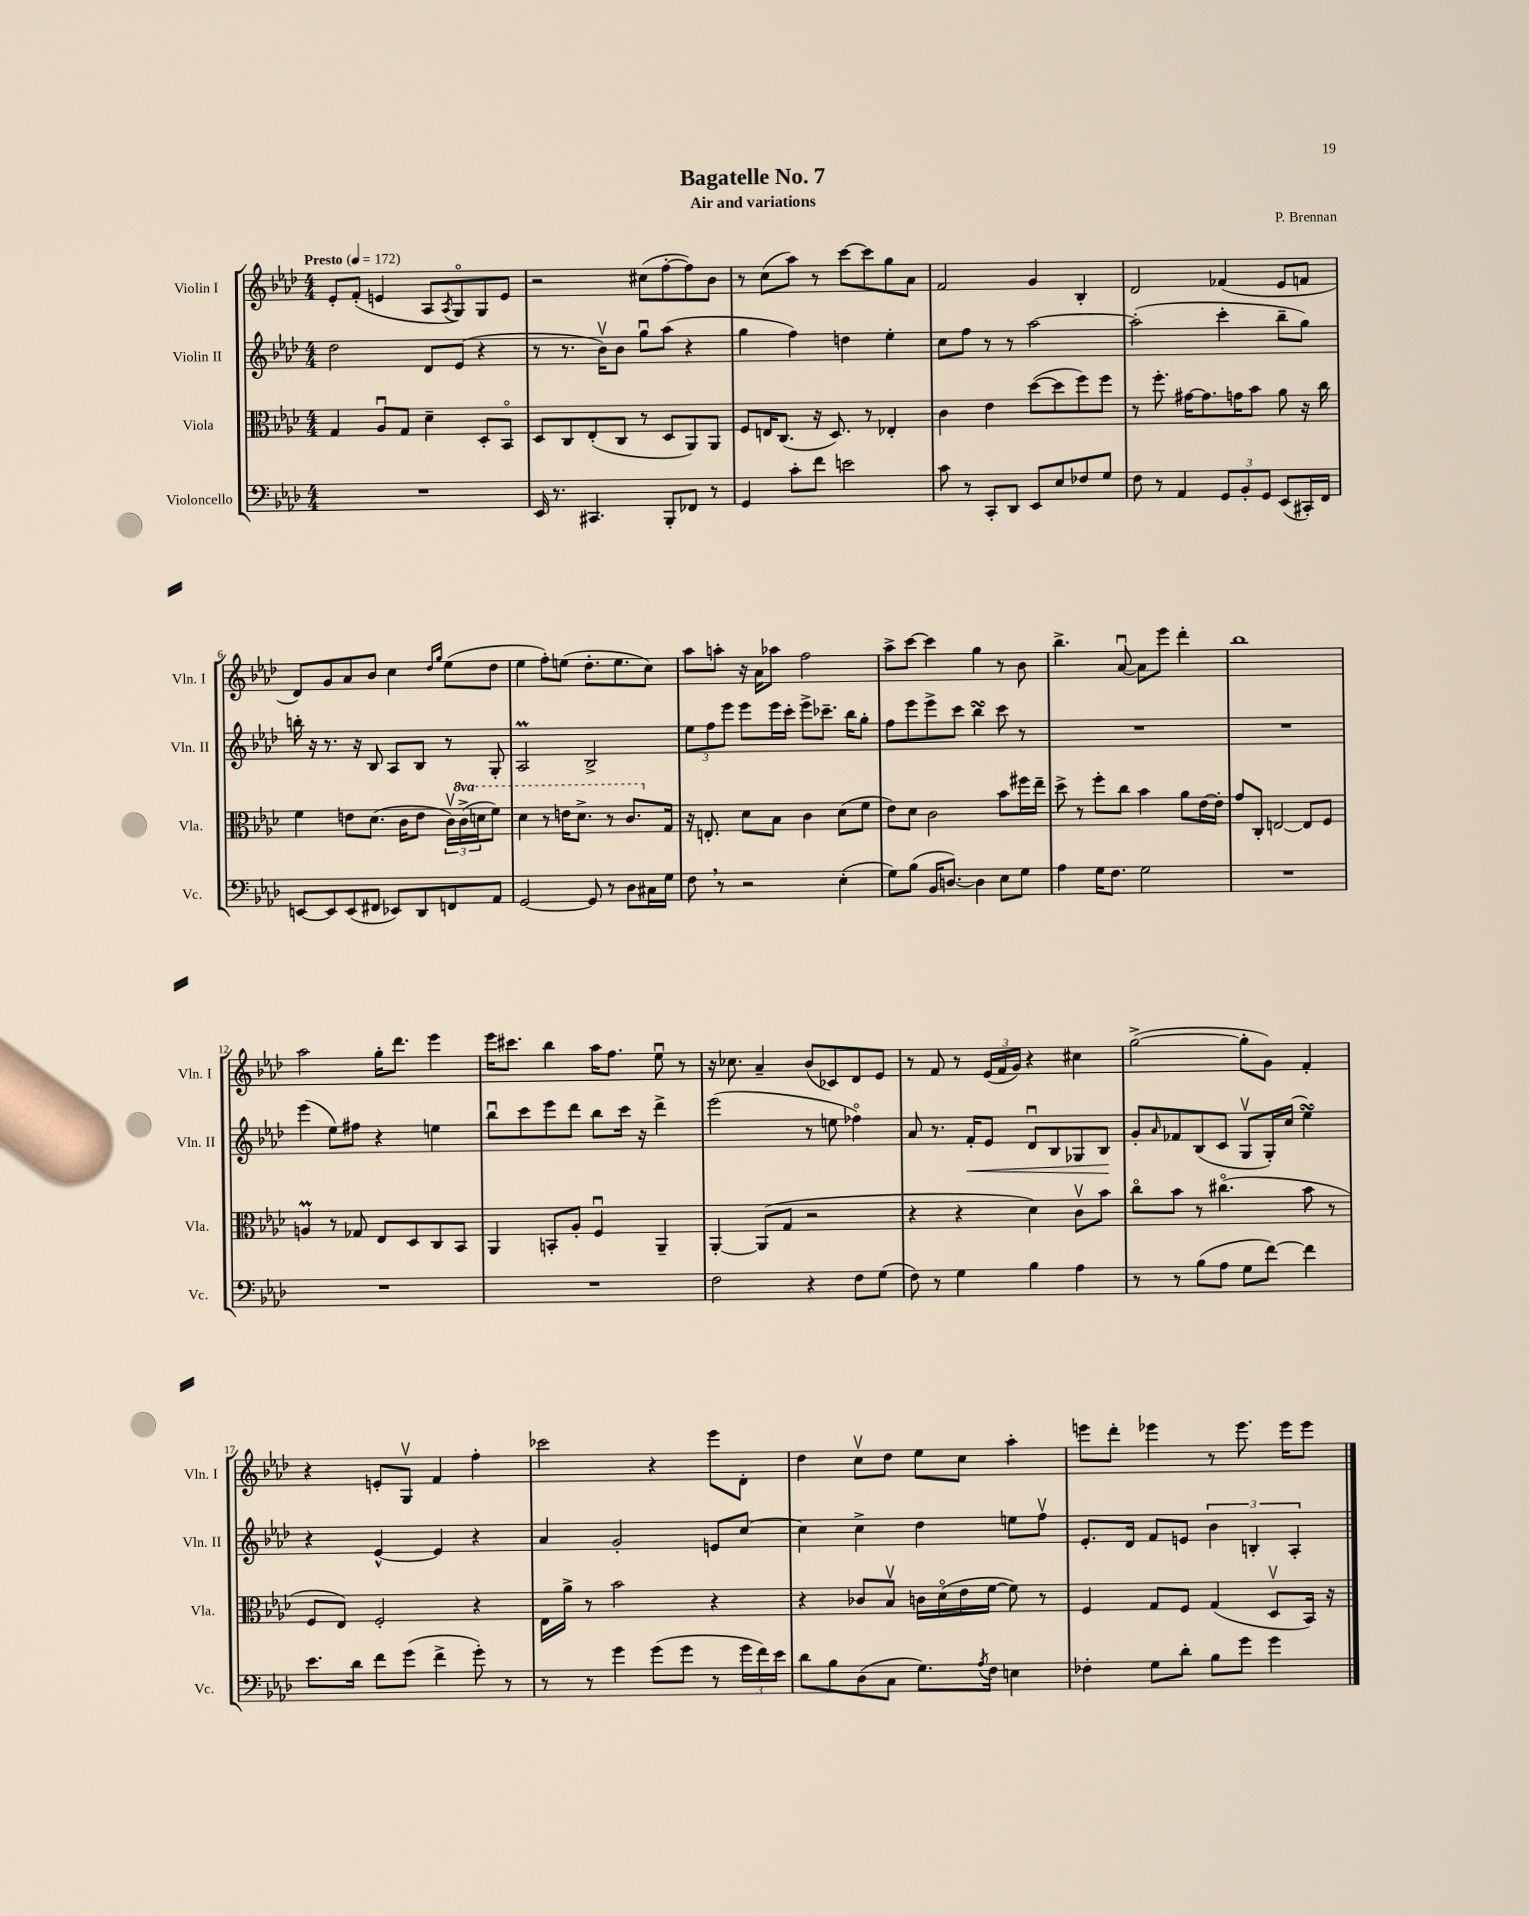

**kern	**kern	**kern	**dynam	**kern
*part4	*part3	*part2	*part2	*part1
*staff4	*staff3	*staff2	*staff2	*staff1
*I"Violoncello	*I"Viola	*I"Violin II	*	*I"Violin I
*I'Vc.	*I'Vla.	*I'Vln. II	*	*I'Vln. I
*clefF4	*clefC3	*clefG2	*	*clefG2
*k[b-e-a-d-]	*k[b-e-a-d-]	*k[b-e-a-d-]	*	*k[b-e-a-d-]
*M4/4	*M4/4	*M4/4	*	*M4/4
*MM172	*MM172	*MM172	*	*MM172
=1	=1	=1	=1	=1
!	!	!	!	!LO:TX:a:B:t=Presto
1r	4G/	2dd-\	.	8e-'/L
.	.	.	.	(8f'/J
.	8A-u/L	.	.	4en/
.	8G/J	.	.	.
.	4d-~\	8d-/L	.	8A-/L
.	.	.	.	8qA-/
.	.	(8e-/J	.	8G/)
.	8D-'/L	4r	.	8G/
.	8BB-/J	.	.	8e/J
=2	=2	=2	=2	=2
16EE-/	8D-/L	8r	.	2r
8.r	.	.	.	.
.	8C/	8.r	.	.
4.CC#X/	(8E-'/	.	.	.
.	.	16b-v\KL)	.	.
.	8C/J	8b-\J	.	.
.	8r	8ggu\L	.	(8cc#X\L
8BBB-'/L	8D-/L	(8aa-\J	.	[8ff'\
8FF-X/J	8AA-/)	4r	.	8ff\])
8r	8AA-/J	.	.	8b-\J
=3	=3	=3	=3	=3
4GG/	8F/L	4gg\	.	8r
.	16En/K	.	.	(8cc\L
.	(8.C/J	.	.	.
8c'\L	.	4ff\)	.	8aa-\J)
8f\J	16r	.	.	8r
.	8.D-/)	.	.	.
2en\	.	4ddn\	.	[8ccc\L
.	8r	.	.	8ccc\]
.	4E-X'/	4ee-'\	.	8gg\
.	.	.	.	8a-\J
=4	=4	=4	=4	=4
8c\	4c\	8cc\L	.	2f/
8r	.	8ff\J	.	.
8CC'/L	4e-\	8r	.	.
8DD-/J	.	8r	.	.
8EE-/L	([8dd-\L	[2aa-\	.	4g/
8E-/	8dd-\]	.	.	.
8F-X/	8ff\)	.	.	4B-'/
8G/J	8ff\J	.	.	.
=5	=5	=5	=5	=5
8F\	8r	(2aa-'\]	.	2d-/
8r	8.ff'\	.	.	.
4AA-/	.	.	.	.
.	[16g#X\KL	.	.	.
.	8.g#\]	.	.	.
12GG/L	.	4ccc'\	.	(4f-X/
.	16gn\K	.	.	.
12BB-'/	.	.	.	.
.	8b-\J	.	.	.
12GG/J	.	.	.	.
(8EE-/L	8a-\	8bb-~\L	.	8e-/L
16CC#X'/L)	16r	8gg\J)	.	8fn/J
16FF/JJ	16cc\	.	.	.
!!LO:LB:g=z
=6	=6	=6	=6	=6
[8EEn/L	4f\	16bbn'\	.	8d-/L)
.	.	16r	.	.
8EE/]	.	8.r	.	8g/
(8EE/	8en\L	.	.	8a-/
.	.	16r	.	.
8FF#X/J	(8.d-\J	8B-/	.	8b-/J
8EE-X/L)	.	8A-/L	.	4cc\
.	16c\KL	.	.	.
8DD-/	8e\J	8B-/J	.	.
.	.	.	.	16qqdd-/LL
.	.	.	.	16qqgg/JJ
8FFn/	24cv\LL)	8r	.	(8ee-\L
*	*8va	*	*	*
.	(24cc^\	.	.	.
.	24ddn\J	.	.	.
8AA-/J	8ff\J)	8G'/	.	8dd-\J
=7	=7	=7	=7	=7
[2GG/	4dd-\	2A-M/	.	4ee-\
.	8r	.	.	8ff'\L)
.	16een\KL	.	.	(8een\J
.	8.dd-^\J	.	.	.
8GG/]	.	2B-^/	.	8.dd-'\L
8r	8r	.	.	.
.	.	.	.	8.ee\
8D-\L	8.cc/L	.	.	.
16C#X\L	.	.	.	8cc\J)
*	*X8va	*	*	*
16G\JJ	16G/Jk	.	.	.
=8	=8	=8	=8	=8
8F,\	16r	12ee-\L	.	8aa-\L
.	8.En'/	.	.	.
.	.	12ff\	.	.
8r	.	.	.	8aan'\J
.	.	12eee-\J	.	.
2r	8d-\L	8eee-\L	.	16r
.	.	.	.	16a-\KL
.	8B-\J	16eee-\L	.	8aa-X\J
.	.	16ccc'\JJ	.	.
.	4c\	8eee-^\L	.	2ff\
.	.	8.ccc-X~\J	.	.
(4E-'\	(8d-\L	.	.	.
.	.	16bb-\KL	.	.
.	8f\J	8gg'\J	.	.
=9	=9	=9	=9	=9
8G\L)	8e-\L)	8ff\L	.	8aa-^\L
(8B-\J	8d-\J	8eee-\	.	[8ccc\J
16BB-/KL	2c\	8eee-^\	.	4ccc\]
[8.Dn/J)	.	.	.	.
.	.	8ccc\J	.	.
4D\]	.	4bb-sSSS\	.	4gg\
8E-\L	8b-\L	8ccc\	.	8r
8G\J	16ff#X\L	8r	.	8b-\
.	16ee-~\JJ	.	.	.
=10	=10	=10	=10	=10
4A-\	8dd-^\	1r	.	4.bb-^\
.	8r	.	.	.
16G\KL	8ff'\L	.	.	.
8.F\J	.	.	.	.
.	8cc\J	.	.	[8a-u/
2G\	4b-\	.	.	8a-\L]
.	.	.	.	8eee-\J
.	8a-\L	.	.	4ddd-'\
.	[16e-\L	.	.	.
.	16e-'\JJ]	.	.	.
=11	=11	=11	=11	=11
1r	8g/L	1r	.	1bb-
.	8C'/J	.	.	.
.	[2En/	.	.	.
.	8E/L]	.	.	.
.	8F/J	.	.	.
!!LO:LB:g=z
=12	=12	=12	=12	=12
1r	4Anm/	(4eee-\	.	2aa-\
.	8r	8ee-\L)	.	.
.	8G-X/	8ff#X\J	.	.
.	8E-/L	4r	.	16gg'\KL
.	.	.	.	8.ddd-\J
.	8D-/	.	.	.
.	8C/	4een\	.	4eee-\
.	8BB-/J	.	.	.
=13	=13	=13	=13	=13
1r	4AA-/	8bb-u\L	.	16eee-\KL
.	.	.	.	8.ccc#X\J
.	.	8ccc\	.	.
.	8BBn'/L	8eee-\	.	4bb-\
.	8A-'/J	8ddd-\J	.	.
.	4Fu/	8bb-\L	.	16aa-\KL
.	.	.	.	8.ff\J
.	.	16ccc\Jk	.	.
.	.	16r	.	.
.	4AA-~/	4ddd-^\	.	8ee-u\
.	.	.	.	8r
=14	=14	=14	=14	=14
2F\	[4AA-'/	(2eee-\	.	16r
.	.	.	.	8.cc-X\
.	(8AA-/L]	.	.	4a-~/
.	8G/J	.	.	.
4r	2r	8r	.	(8b-/L
.	.	8een\	.	8c-X/)
8F\L	.	4ff-X\)	.	8d-/
(8G\J	.	.	.	8e-/J
=15	=15	=15	=15	=15
8F\)	4r	8a-/	.	8r
8r	.	8.r	.	8f/
4G\	4r	.	.	8r
!	!	!	!LO:HP:b	!
.	.	16f'/KL	<	.
.	.	8e-/J	.	(24e-/LL
.	.	.	.	24f/
.	.	.	.	24g/JJ)
4B-\	4d-\)	8d-u/L	.	4r
.	.	8B-/	.	.
4A-\	8cv\L	8G-X/	.	4cc#X\
.	8b-\J	8B-/J	.	.
.	.	.	[	.
=16	=16	=16	=16	=16
8r	8cc\L	8g'/L	.	([2gg^\
.	.	16qqa-/	.	.
8r	8b-\J	8f-X/	.	.
(8B-\L	8r	(8B-/	.	.
8A-\J	(4.cc#X\	8c/J	.	.
8G\L	.	8Gv/L	.	8gg'\L]
[8f\J)	.	16G'/L)	.	8g\J)
.	.	(16cc/JJ	.	.
4f\]	8b-\	4ee-sSSS\)	.	4f'/
.	8r	.	.	.
!!LO:LB:g=z
=17	=17	=17	=17	=17
8.e-\L	8F/L	4r	.	4r
.	8E-/J)	.	.	.
16d-\Jk	.	.	.	.
8f\L	2F'/	[4e-^^/	.	8en'/L
(8g\J	.	.	.	8Gv/J
4f^\	.	4e-/]	.	4f/
8g'\)	4r	4r	.	4ff'\
8r	.	.	.	.
=18	=18	=18	=18	=18
8r	16E-\LL	4a-/	.	2ccc-X\
.	16a-^\JJ	.	.	.
8r	8r	.	.	.
4g\	2b-\	2g'/	.	.
(8g\L	.	.	.	4r
8g\J	.	.	.	.
8r	4r	8en/L	.	8eee-\L
24g\LL	.	[8cc/J	.	8d-'\J
24f\)	.	.	.	.
24e-\JJ	.	.	.	.
=19	=19	=19	=19	=19
8d-\L	4r	4cc\]	.	4dd-\
8B-\	.	.	.	.
(8D-\	8c-X/L	4cc^\	.	8ccv\L
8C\J	8B-v/J	.	.	8dd-\J
8.G\L)	16cn\LL	4dd-\	.	8ee-\L
.	(16d-\	.	.	.
.	16e-\	.	.	8cc\J
8qA-/	.	.	.	.
16F\Jk	[16f\JJ	.	.	.
4En\	8f\])	8een\L	.	4aa-'\
.	8r	8ffv\J	.	.
=20	=20	=20	=20	=20
4F-X'\	4F/	8.e-'/L	.	8eeen\L
.	.	.	.	8ddd-'\J
.	.	16d-/Jk	.	.
8G\L	8G/L	8f/L	.	4eee-X\
8d-'\J	8F/J	8en/J	.	.
8B-\L	(4G/	6b-\	.	8r
8g\J	.	.	.	8.eee-\
.	.	6Bn'/	.	.
4g\	8D-v/L	.	.	.
.	.	.	.	16eee-\KL
.	.	6A-'/	.	.
.	16BB-/Jk)	.	.	8eee-\J
.	16r	.	.	.
==	==	==	==	==
*-	*-	*-	*-	*-
